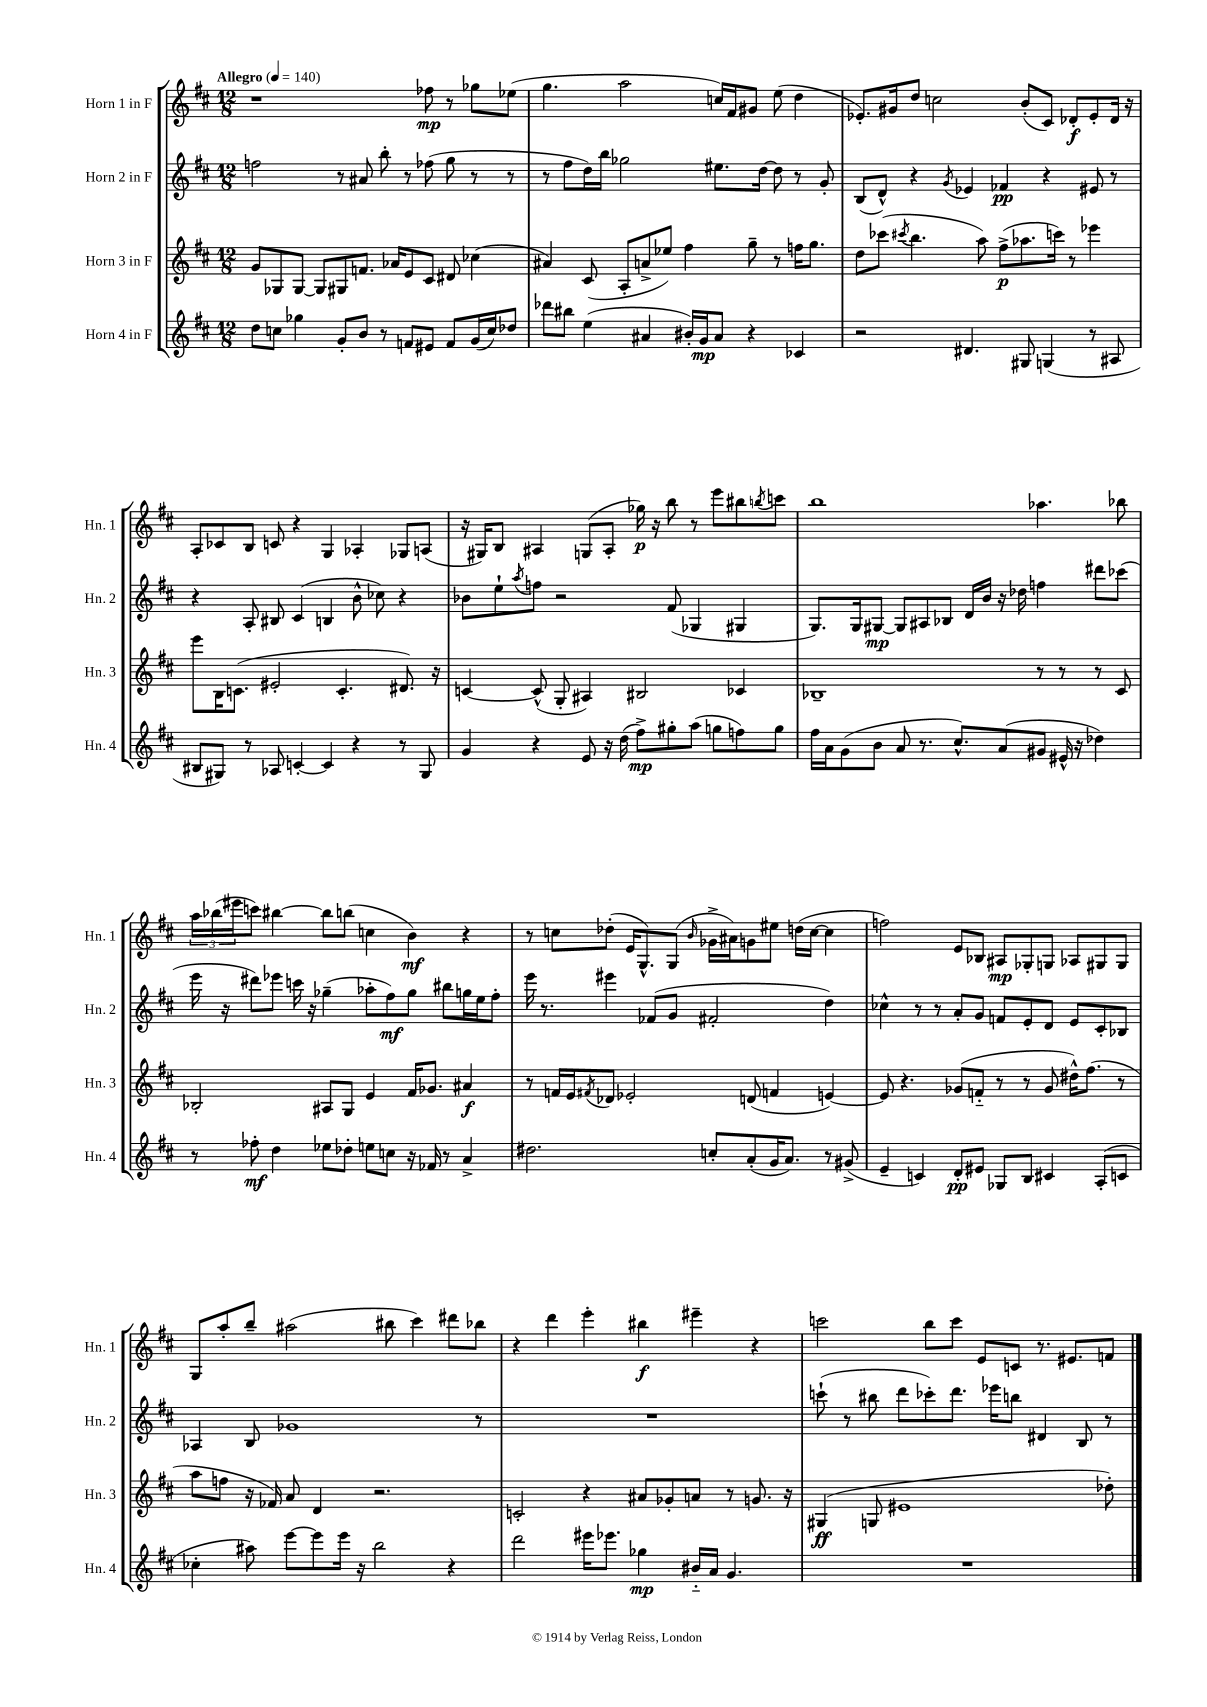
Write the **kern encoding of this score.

**kern	**kern	**kern	**kern
*staff4	*staff3	*staff2	*staff1
*clefG2	*clefG2	*clefG2	*clefG2
*k[f#c#]	*k[f#c#]	*k[f#c#]	*k[f#c#]
*M12/8	*M12/8	*M12/8	*M12/8
*MM140	*MM140	*MM140	*MM140
8dd	8g	2ff	1r
8cc	8G-	.	.
4gg-	[8G-	.	.
.	8G-]	.	.
8g'	8G#	8r	.
8b	8.f	8a#	.
8r	.	8bb'	.
.	16a-	.	.
8f	8e	8r	.
8e#	8c#	(8ff-	8ff-
8f	8d#	8gg	8r
(16g	(4cc-	8r	8gg-
16cc)	.	.	.
8dd-	.	8r	(8ee-
=	=	=	=
8ddd-	4a#)	8r	4.gg
8bb#	.	8ff#	.
(4ee	(8c#	16dd)	.
.	.	16bb	.
.	8A'	2gg-	2aa
4a#	8a^	.	.
.	8ee-)	.	.
16b#')	4ff#	.	.
16g	.	.	.
8a#	.	8.ee#	16cc)
.	.	.	16f#
4r	8gg~	.	8g#
.	.	[16dd	.
.	8r	8dd]	(8ee
4c-	16ff	8r	4dd
.	8.gg	.	.
.	.	8g'	.
=	=	=	=
2r	8dd	(8B	8.e-')
.	(8ccc-	8d^^)	.
.	.	.	16g#
.	8qccc#	.	.
.	4.bb	4r	8dd
.	.	.	2cc
.	.	8qg	.
4.d#	.	4e-	.
.	8aa)	.	.
.	(8ff#^	4f-	.
8G#	8.aa-	.	(8b'
(4G	.	4r	8c#)
.	16ccc)	.	.
.	8r	.	8d-'
8r	4eee-	8e#	8e-'
8A#	.	8r	16d-
.	.	.	16r
=	=	=	=
8B#	8eee	4r	8A'
8G#)	16B	.	8c-
.	(8.c	.	.
8r	.	8A'	8B
8A-	2e#'	8B#	8c
[4c'	.	(4c#	4r
4c]	.	4B	4G
.	4.c'	.	.
4r	.	8b^^	4A-'
.	.	8cc-)	.
8r	8.d#)	4r	8G-
8G#	.	.	(8A
.	16r	.	.
=	=	=	=
4g	[4c	8b-	16r
.	.	.	16G#)
.	.	8ee`	8B
.	.	8qaa	.
4r	(8c^^]	8ff	4A#
.	8G'	2r	.
8e	4A#)	.	(8G
16r	.	.	8A#'
(16dd	.	.	.
8ff#^)	2B#	.	16gg-)
.	.	.	16r
8gg#'	.	(8f#	8bb
(8aa	.	4G-	8r
8gg	.	.	8eee
8ff)	4c-	4G#	8bb#
.	.	.	8qbb
8gg	.	.	8ccc
=	=	=	=
16ff#	1B-~	8.G)	1bb
16a	.	.	.
(8g	.	.	.
.	.	16G	.
8b	.	[8G#	.
8a	.	8G#]	.
8.r	.	8A#	.
.	.	8B-	.
8.cc#^^)	.	.	.
.	.	16d	.
.	.	16b	.
(8a	.	16r	.
.	.	16dd-	.
8g#	8r	4ff	4.aa-
16e#^^	8r	.	.
16r	.	.	.
4dd-)	8r	8ddd#	.
.	8c#	(8ccc-	8bb-
=	=	=	=
8r	2B-'	16eee	24aa
.	.	.	(24bb-
.	.	16r	.
.	.	.	24eee#
8ff-'	.	8ddd#)	8ccc)
4dd	.	8eee-	[4bb#
.	.	16ccc	.
.	.	16r	.
8ee-	8A#	(4gg-~	8bb#]
8dd-'	8G	.	(8bb
8ee	4e	8aa-'	4cc
8cc	.	8ff#)	.
16r	16f#	8gg-	4b)
16f-	8.g-	.	.
8r	.	8bb#	.
4a^	4a#	16gg	4r
.	.	16ee	.
.	.	8ff#'	.
=	=	=	=
2.dd#	8r	16eee	8r
.	.	8.r	.
.	16f	.	8cc
.	16e	.	.
.	8qf#	.	.
.	8d-	4eee#	(8dd-'
.	2e-'	.	16e
.	.	.	8.G^^)
.	.	(8f-	.
.	.	8g	(8G
.	.	.	16qqb
8cc'	.	2f#'	16g-^
.	.	.	16a#)
(8a'	(8d	.	8g
16g	4f	.	8ee#
8.a)	.	.	.
.	.	.	(16dd
.	.	.	[16cc
8r	[4e)	4dd)	4cc]
(8g#^	.	.	.
=	=	=	=
4e~	8e]	4cc-^^	2ff)
.	4.r	.	.
4c)	.	8r	.
.	.	8r	.
8d'	(8g-	8a'	8e
8e#	8f'~	8g	8B-
8G-	8r	8f	8A#
8B	8r	8e'	8G-'
4c#	8g-	8d	8G
.	16dd#^^)	8e	8A-
.	(8.ff#	.	.
(8A'	.	8c#'	8G#
8c	8r	8B-	8G#
=	=	=	=
4cc-'	8aa	4A-	8G
.	8ff	.	8aa'
8aa#)	16r	8B	8bb~
.	16f-)	.	.
[8eee	8a	1g-	(2aa#
8eee]	4d	.	.
16eee	.	.	.
16r	.	.	.
2bb	2.r	.	.
.	.	.	8bb#
.	.	.	4ccc#)
4r	.	.	8ddd#
.	.	8r	8bb-
=	=	=	=
2ddd	2c'	1.r	4r
.	.	.	4ddd
16eee#	4r	.	4eee'
8.eee-	.	.	.
4gg-	8a#	.	4bb#
.	8g-'	.	.
16b#'~	8a	.	4eee#~
16a	.	.	.
4.g	8r	.	.
.	8.g	.	4r
.	16r	.	.
=	=	=	=
1.r	(4G#	(8ccc`	2ccc
.	.	8r	.
.	8G	8bb#	.
.	1e#	8ddd	.
.	.	8ccc-')	8bb
.	.	8.ddd	8ccc
.	.	.	8e
.	.	16eee-	.
.	.	8bb	8c
.	.	4d#	8.r
.	.	.	8.e#
.	.	8B	.
.	8dd-')	8r	8f
==	==	==	==
*-	*-	*-	*-
